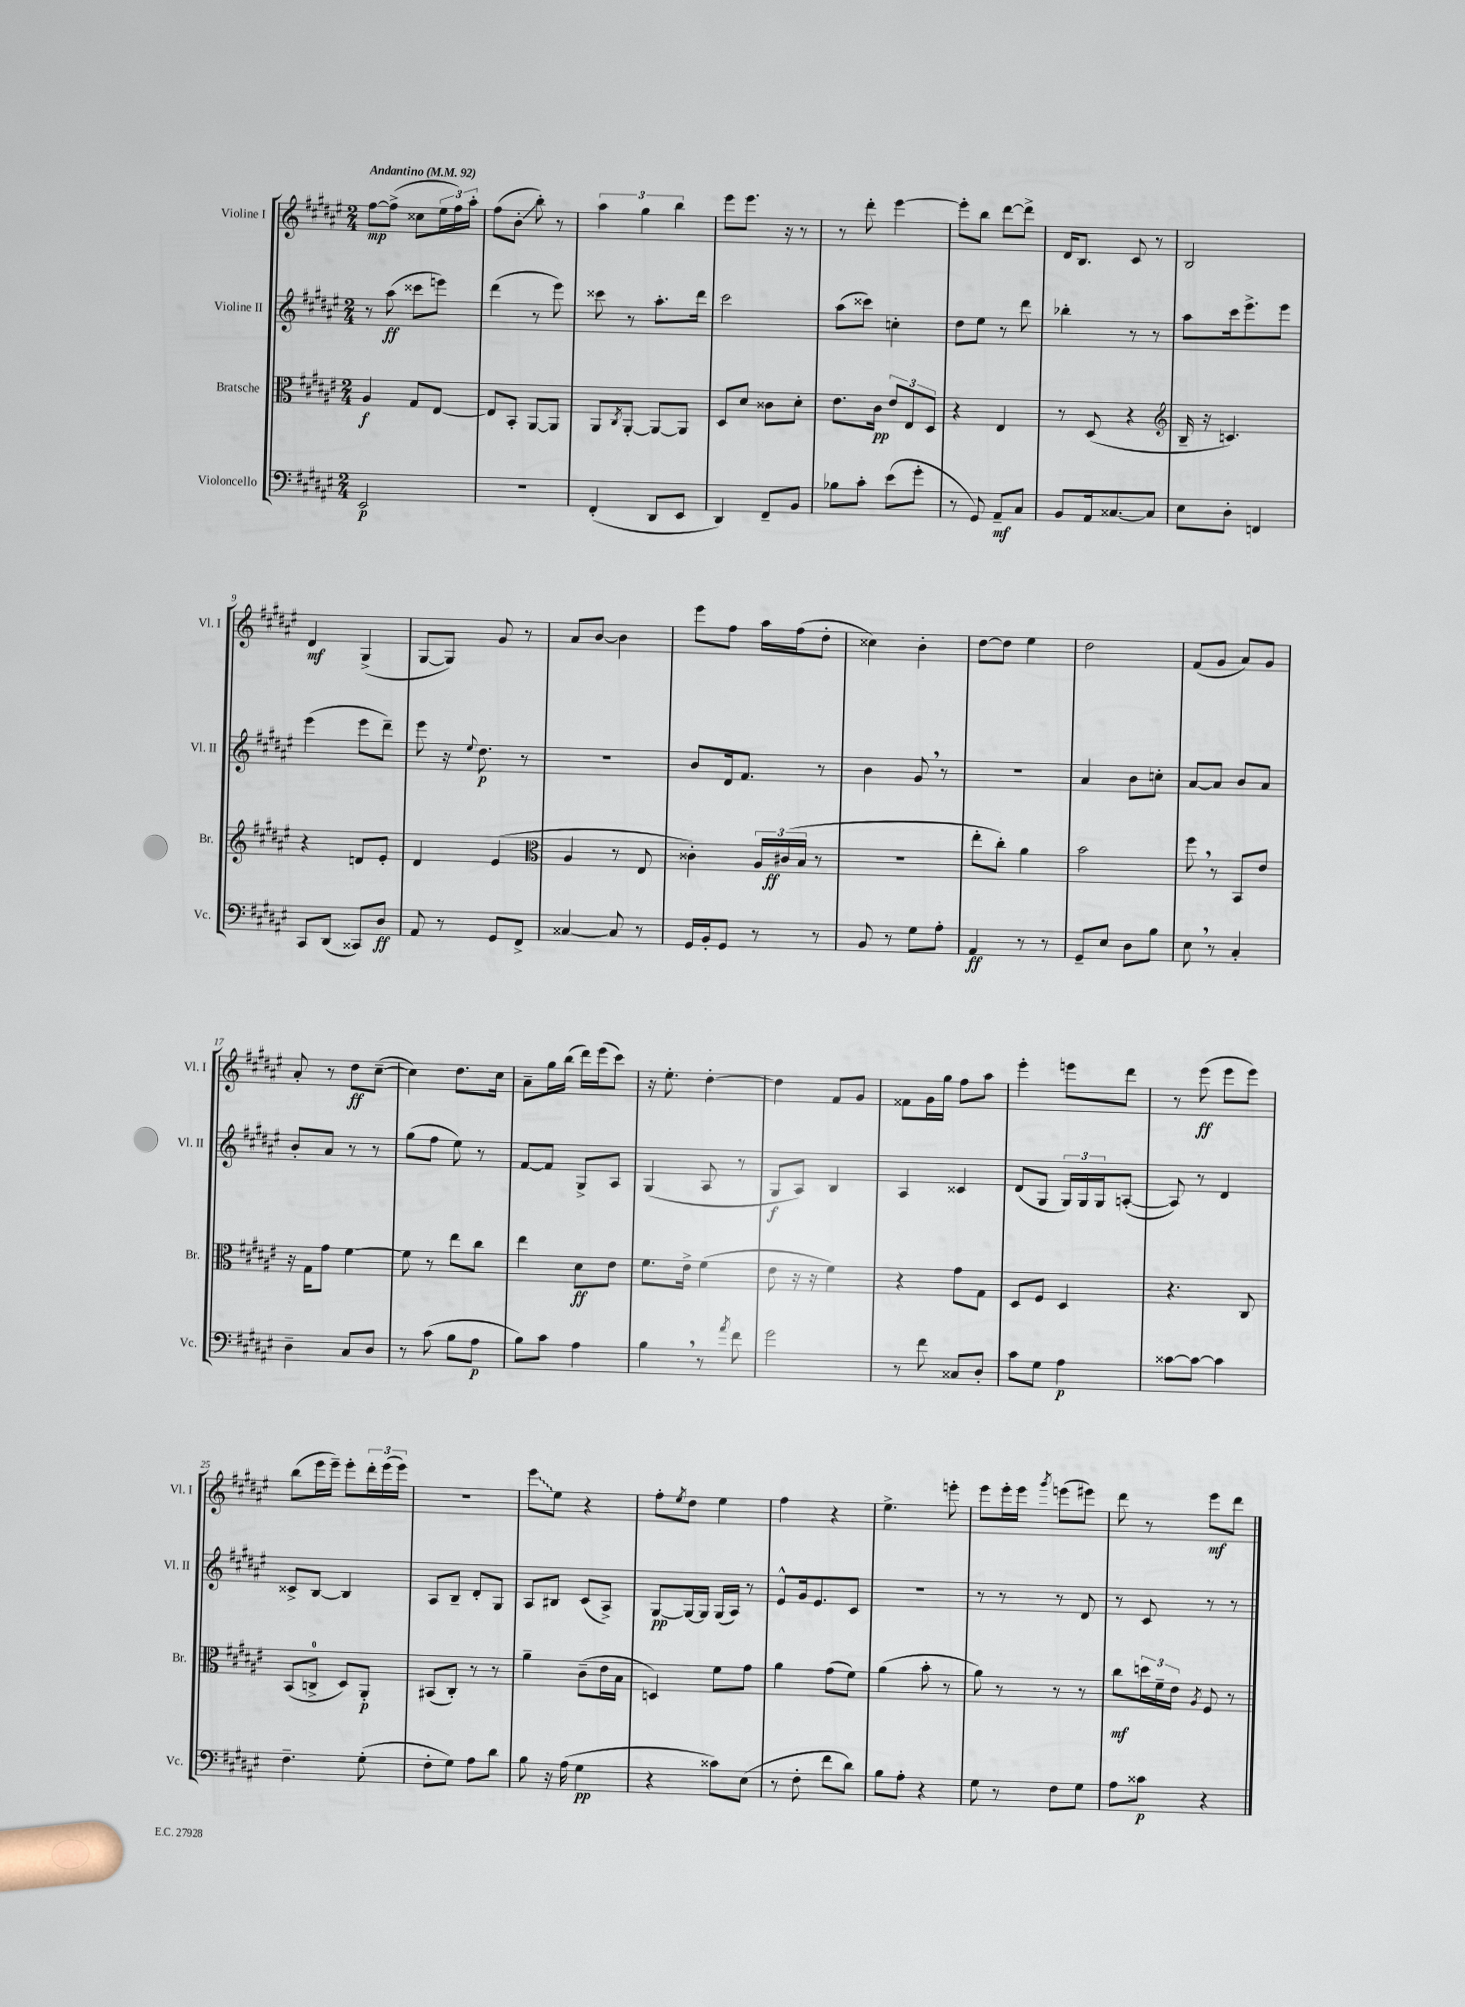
<<
\new StaffGroup <<
\new Staff = "s0" \with { instrumentName = "Violine I" shortInstrumentName = "Vl. I" } {
    \clef treble \key fis \major \numericTimeSignature \time 2/4 \tempo "Andantino" 4 = 92
    fis''8~\mp fis''8->( cisis''8 \tuplet 3/2 { eis''16 fis''16) ais''16-. } |
    fis''8( b'8-.\glissando b''8-.) r8 |
    \tuplet 3/2 { ais''4 gis''4 b''4 } |
    eis'''8 eis'''8. r16 r8 |
    r8 dis'''8-. eis'''4~ |
    eis'''8-. b''8 dis'''8~ dis'''8-> |
    dis'16 b8. cis'8 r8 |
    b2 |
    dis'4\mf gis4->( |
    gis8~ gis8) gis'8 r8 |
    ais'8 b'8~ b'4 |
    eis'''8 fis''8 ais''16 fis''16( dis''8-. |
    cisis''4) b'4-. |
    dis''8~ dis''8 eis''4 |
    dis''2 |
    fis'8( gis'8 ais'8) gis'8 |
    ais'8-. r8 dis''8\ff cis''8~--( |
    cis''4) dis''8. cis''16 |
    ais'8-- gis''16 b''16( dis'''16) eis'''16( cis'''8) |
    r16 eis''8.-. dis''4~-. |
    dis''4 fis'8 gis'8 |
    fisis'8 gis'16 gis''16 fis''8 ais''8 |
    eis'''4-. e'''8 dis'''8 |
    r8 eis'''8\ff( eis'''8 eis'''8) |
    b''8( eis'''16 eis'''16--) eis'''8-. \tuplet 3/2 { dis'''16-. eis'''16( eis'''16) } |
    R2 |
    \once \override Glissando.style = #'zigzag eis'''8\glissando eis''8 r4 |
    fis''8-. \acciaccatura { eis''8 } dis''8 eis''4 |
    fis''4 r4 |
    eis''4.-> e'''8-. |
    eis'''8 eis'''16-. eis'''16 \acciaccatura { gis'''8 } e'''8( eis'''8) |
    dis'''8 r8 eis'''8\mf dis'''8 \bar "|." |
}
\new Staff = "s1" \with { instrumentName = "Violine II" shortInstrumentName = "Vl. II" } {
    \clef treble \key fis \major \numericTimeSignature \time 2/4
    r8 ais''8\ff( cisis'''8 e'''8) |
    dis'''4( r8 eis'''8) |
    cisis'''8 r8 ais''8.-. dis'''16 |
    cis'''2 |
    ais''8( cisis'''8) c''4-. |
    dis''8 eis''8 r8 dis'''8 |
    bes''4-. r8 r8 |
    ais''8 cis'''16 eis'''8.-> eis'''8 |
    eis'''4( eis'''8 dis'''8--) |
    eis'''8 r16 \appoggiatura { eis''8 } dis''8.\p r8 |
    R2 |
    b'8 dis'16 fis'8. r8 |
    b'4 gis'8 \breathe r8 |
    r2 |
    ais'4 b'8 c''8-. |
    ais'8~ ais'8 b'8 ais'8 |
    b'8-. ais'8 r8 r8 |
    gis''8( fis''8 eis''8) r8 |
    fis'8~ fis'8 gis8-> ais8 |
    gis4( ais8 r8 |
    gis8\f ais8) b4 |
    ais4 cisis'4 |
    dis'8( gis8 \tuplet 3/2 { gis16) gis16 gis16 } a8~-.( |
    a8) r8 dis'4 |
    cisis'8-> b8~ b4 |
    ais8 b8-- dis'8-. gis8 |
    ais8 bis8 cis'8( ais8->) |
    gis8~\pp gis16~ gis16 gis16( ais16) r8 |
    eis'8-^ gis'16 eis'8. cis'8 |
    R2 |
    r8 r8 r8 dis'8 |
    r8 cis'8 r8 r8 \bar "|." |
}
\new Staff = "s2" \with { instrumentName = "Bratsche" shortInstrumentName = "Br." } {
    \clef alto \key fis \major \numericTimeSignature \time 2/4
    ais4\f gis8 eis8~ |
    eis8 b,8-. ais,8~ ais,8 |
    ais,8 \acciaccatura { cis8 } ais,8~-. ais,8~ ais,8 |
    dis8 dis'8 cisis'8 dis'8-. |
    eis'8. cis'16\pp \tuplet 3/2 { eis'8 eis8 dis8 } |
    r4 eis4 |
    r8 dis8( r4 |
    \clef treble b16-- r16 c'4.) |
    r4 d'8 eis'8-. |
    dis'4 eis'4( |
    \clef alto ais4 r8 eis8 |
    cisis'4-.) \tuplet 3/2 { ais16 cis'16\ff( b16 } r8 |
    r2 |
    eis''8-. cis''8-.) ais'4 |
    b'2 |
    fis''8 \breathe r8 b,8 eis'8 |
    r16 gis16 gis'8 fis'4~ |
    fis'8 r8 eis''8 cis''8 |
    eis''4 dis'8\ff eis'8 |
    fis'8. eis'16-> fis'4( |
    eis'8 r16 r16 fis'4) |
    r4 gis'8 gis8 |
    dis8 fis8 dis4 |
    r4. cis8 |
    b,8( c8-0-> dis8) ais,8-.\p |
    bis,8( cis8-.) r8 r8 |
    ais'4-- cis'8--( eis'16 b16 |
    d4) fis'8 gis'8 |
    ais'4 gis'8( fis'8) |
    ais'4( b'8-. r8 |
    ais'8) r8 r8 r8 |
    cis''8\mf \tuplet 3/2 { d''16 fis'16-- eis'16 } \acciaccatura { ais8 } fis8 r8 \bar "|." |
}
\new Staff = "s3" \with { instrumentName = "Violoncello" shortInstrumentName = "Vc." } {
    \clef bass \key fis \major \numericTimeSignature \time 2/4
    eis,2\p |
    r2 |
    fis,4-.( dis,8 eis,8 |
    dis,4) fis,8-- b,8 |
    bes8 cis'8-. eis'8( gis'8-. |
    r8 gis,8) ais,8--\mf cis8 |
    b,8 ais,16 cisis8.~ cisis8 |
    eis8 dis8-. f,4 |
    cis,8 dis,8( cisis,8) dis8\ff |
    ais,8 r8 gis,8 fis,8-> |
    cisis4~ cisis8 r8 |
    gis,16 b,16-. gis,8 r8 r8 |
    b,8 r8 gis8 ais8-. |
    ais,4\ff r8 r8 |
    gis,8-- eis8 dis8 b8 |
    eis8 \breathe r8 cis4-. |
    dis4-- cis8 dis8 |
    r8 cis'8( b8 ais8\p |
    b8) cis'8 ais4 |
    b4 \breathe r8 \acciaccatura { ais'8 } fis'8 |
    gis'2 |
    r8 fis'8 cisis8 dis8-. |
    cis'8 gis8 ais4\p |
    cisis'8~ cisis'8~ cisis'4 |
    fis4.-- gis8-.( |
    fis8-. gis8) ais8 dis'8 |
    b8 r16 ais16( gis4\pp |
    r4 cisis'8) eis8( |
    r8 fis8-. fis'8 dis'8) |
    b8 ais8-. r4 |
    gis8 r8 fis8 gis8 |
    ais8 cisis'8\p r4 \bar "|." |
}
>>
>>
